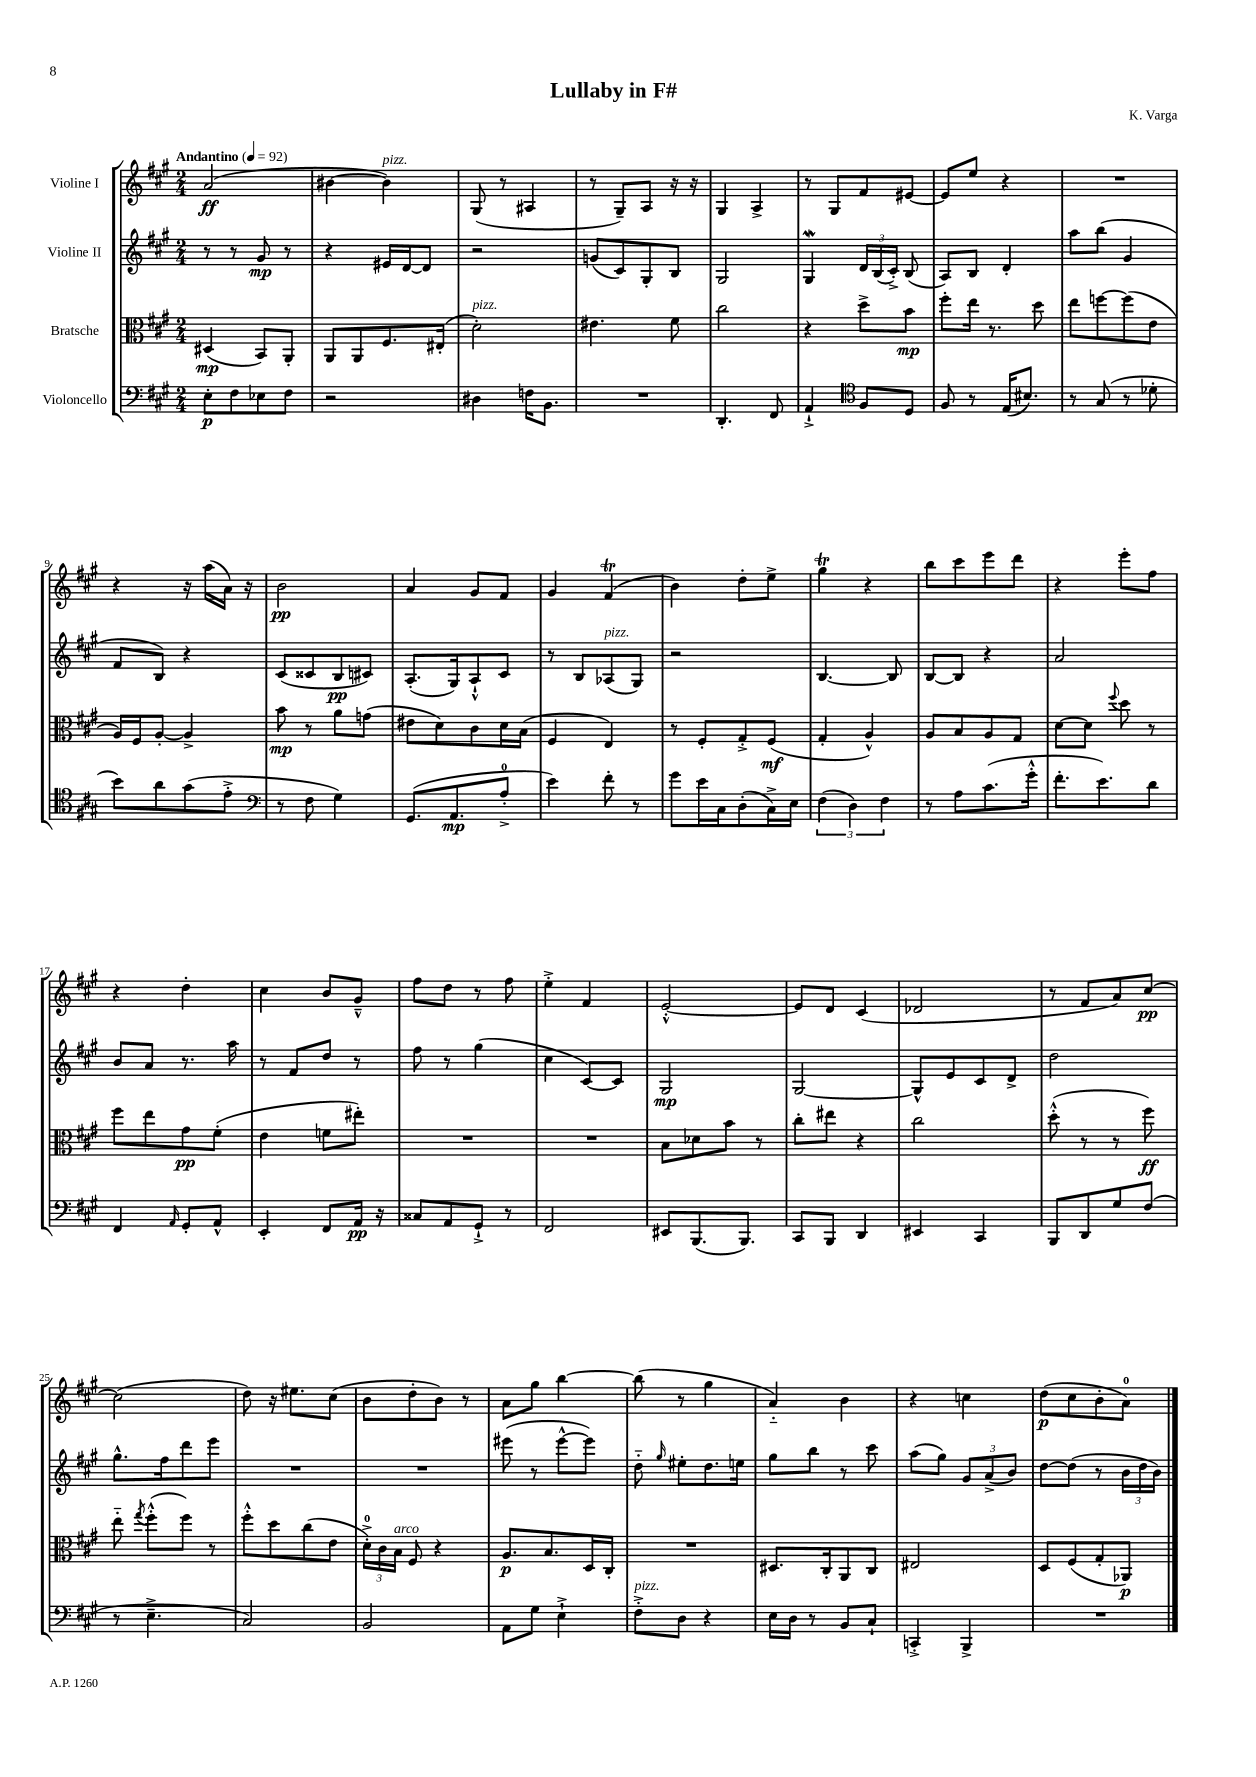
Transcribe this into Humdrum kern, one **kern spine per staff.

**kern	**dynam	**kern	**dynam	**kern	**dynam	**kern	**dynam
*part4	*part4	*part3	*part3	*part2	*part2	*part1	*part1
*staff4	*staff4	*staff3	*staff3	*staff2	*staff2	*staff1	*staff1
*I"Violoncello	*	*I"Bratsche	*	*I"Violine II	*	*I"Violine I	*
*clefF4	*	*clefC3	*	*clefG2	*	*clefG2	*
*k[f#c#g#]	*	*k[f#c#g#]	*	*k[f#c#g#]	*	*k[f#c#g#]	*
*M2/4	*	*M2/4	*	*M2/4	*	*M2/4	*
*MM92	*	*MM92	*	*MM92	*	*MM92	*
=1	=1	=1	=1	=1	=1	=1	=1
!	!	!	!	!	!	!LO:TX:a:B:t=Andantino	!
8E'\L	p	(4D#X/	mp	8r	.	(2a/	ff
8F#\	.	.	.	8r	.	.	.
8E-X\	.	8BB/L)	.	8g#/	mp	.	.
8F#\J	.	8AA'/J	.	8r	.	.	.
=2	=2	=2	=2	=2	=2	=2	=2
2r	.	8AA/L	.	4r	.	[4b#X\	.
.	.	8AA/	.	.	.	.	.
!	!	!	!	!	!	!LO:TX:a:i:t=pizz.	!
.	.	8.F#/	.	16e#X/LL	.	4b#\])	.
.	.	.	.	[16d/J	.	.	.
.	.	.	.	8d/J]	.	.	.
.	.	(16E#X'/Jk	.	.	.	.	.
=3	=3	=3	=3	=3	=3	=3	=3
!	!	!LO:TX:a:i:t=pizz.	!	!	!	!	!
4D#X\	.	2d'\)	.	2r	.	(8G#/	.
.	.	.	.	.	.	8r	.
16Fn\KL	.	.	.	.	.	4A#X/	.
8.BB\J	.	.	.	.	.	.	.
=4	=4	=4	=4	=4	=4	=4	=4
2r	.	4.e#X\	.	(8gn/L	.	8r	.
.	.	.	.	8c#/)	.	8G#~/L)	.
.	.	.	.	8G#'/	.	8A/J	.
.	.	8f#\	.	8B/J	.	16r	.
.	.	.	.	.	.	16r	.
=5	=5	=5	=5	=5	=5	=5	=5
4.DD'/	.	2cc#\	.	2G#/	.	4G#/	.
.	.	.	.	.	.	4A^/	.
8FF#/	.	.	.	.	.	.	.
=6	=6	=6	=6	=6	=6	=6	=6
4AA`^/	.	4r	.	4G#W/	.	8r	.
.	.	.	.	.	.	8G#/L	.
*clefC4	*	*	*	*	*	*	*
8F#/L	.	8dd^\L	.	24d/LL	.	8f#/	.
.	.	.	.	(24B/	.	.	.
.	.	.	.	24c#'^/JJ)	.	.	.
8D/J	.	8b\J	mp	(8B/	.	[8e#X/J	.
=7	=7	=7	=7	=7	=7	=7	=7
8F#/	.	8ff#'\L	.	8A/L)	.	8e#/L]	.
8r	.	16ee\Jk	.	8B/J	.	8ee/J	.
.	.	8.r	.	.	.	.	.
(16E/KL	.	.	.	4d'/	.	4r	.
8.B#X/J)	.	.	.	.	.	.	.
.	.	8dd\	.	.	.	.	.
=8	=8	=8	=8	=8	=8	=8	=8
8r	.	8ee\L	.	8aa\L	.	2r	.
(8G#/	.	[8ffn\	.	(8bb\J	.	.	.
8r	.	(8ff\]	.	4g#/	.	.	.
8d-X'\	.	8e\J	.	.	.	.	.
!!LO:LB:g=z
=9	=9	=9	=9	=9	=9	=9	=9
8b\L)	.	16A/LL)	.	8f#/L	.	4r	.
.	.	16F#/J	.	.	.	.	.
8a\	.	[8A'/J	.	8B/J)	.	.	.
(8g#\	.	4A^/]	.	4r	.	16r	.
.	.	.	.	.	.	(16aa\LL	.
8e'^\J	.	.	.	.	.	16a\JJ)	.
.	.	.	.	.	.	16r	.
=10	=10	=10	=10	=10	=10	=10	=10
*clefF4	*	*	*	*	*	*	*
8r	.	8b\	mp	(8c#/L	.	2b\	pp
8F#\	.	8r	.	8c##X/	.	.	.
4G#\)	.	8a\L	.	8B/	pp	.	.
.	.	(8gn\J	.	8c#X/J)	.	.	.
=11	=11	=11	=11	=11	=11	=11	=11
(8.GG#/L	.	8e#X\L	.	(8.A'/L	.	4a/	.
.	.	8d\)	.	.	.	.	.
8.AA/	mp	.	.	16G#/k)	.	.	.
.	.	8c#\	.	8A`^^/	.	8g#/L	.
8A'^/J	.	16d\L	.	8c#/J	.	8f#/J	.
.	.	(16B\JJ	.	.	.	.	.
=12	=12	=12	=12	=12	=12	=12	=12
4e\)	.	4F#/	.	8r	.	4g#/	.
.	.	.	.	8B/L	.	.	.
!	!	!	!	!LO:TX:a:i:t=pizz.	!	!	!
8f#'\	.	4E/)	.	(8A-X/	.	(4f#T/	.
8r	.	.	.	8G#/J)	.	.	.
=13	=13	=13	=13	=13	=13	=13	=13
8g#\L	.	8r	.	2r	.	4b\)	.
16e\L	.	8F#'/L	.	.	.	.	.
16C#\J	.	.	.	.	.	.	.
(8D'\	.	8G#'^/	.	.	.	8dd'\L	.
16C#^\L)	.	(8F#/J	mf	.	.	8ee^\J	.
16E\JJ	.	.	.	.	.	.	.
=14	=14	=14	=14	=14	=14	=14	=14
(6F#\	.	4G#'/	.	[4.B/	.	4gg#t\	.
6D\)	.	.	.	.	.	.	.
.	.	4A^^/)	.	.	.	4r	.
6F#\	.	.	.	.	.	.	.
.	.	.	.	8B/]	.	.	.
=15	=15	=15	=15	=15	=15	=15	=15
8r	.	8A/L	.	[8B/L	.	8bb\L	.
8A\L	.	8B/	.	8B/J]	.	8ccc#\	.
(8.c#\	.	8A/	.	4r	.	8eee\	.
.	.	8G#/J	.	.	.	8ddd\J	.
16g#'^^\Jk	.	.	.	.	.	.	.
=16	=16	=16	=16	=16	=16	=16	=16
8.f#'\L	.	[8d\L	.	2a/	.	4r	.
.	.	8d\J]	.	.	.	.	.
8.e\)	.	.	.	.	.	.	.
.	.	8qqff#/	.	.	.	.	.
.	.	8dd\	.	.	.	8eee'\L	.
8d\J	.	8r	.	.	.	8ff#\J	.
!!LO:LB:g=z
=17	=17	=17	=17	=17	=17	=17	=17
4FF#/	.	8ff#\L	.	8b/L	.	4r	.
.	.	8ee\	.	8a/J	.	.	.
16qqAA/	.	.	.	.	.	.	.
8GG#'/L	.	8g#\	pp	8.r	.	4dd'\	.
8AA^^/J	.	(8f#'\J	.	.	.	.	.
.	.	.	.	16aa\	.	.	.
=18	=18	=18	=18	=18	=18	=18	=18
4EE'/	.	4e\	.	8r	.	4cc#\	.
.	.	.	.	8f#/L	.	.	.
8FF#/L	.	8fn\L	.	8dd/J	.	8b/L	.
16AA/Jk	pp	8ee#X'\J)	.	8r	.	8g#~^^/J	.
16r	.	.	.	.	.	.	.
=19	=19	=19	=19	=19	=19	=19	=19
8C##X/L	.	2r	.	8ff#\	.	8ff#\L	.
8AA/	.	.	.	8r	.	8dd\J	.
8GG#`^/J	.	.	.	(4gg#\	.	8r	.
8r	.	.	.	.	.	8ff#\	.
=20	=20	=20	=20	=20	=20	=20	=20
2FF#/	.	2r	.	4cc#\	.	4ee'^\	.
.	.	.	.	[8c#/L)	.	4f#/	.
.	.	.	.	8c#/J]	.	.	.
=21	=21	=21	=21	=21	=21	=21	=21
8EE#X/L	.	8B\L	.	2G#/	mp	[2e'^^/	.
(8.BBB/	.	8d-X\	.	.	.	.	.
.	.	8b\J	.	.	.	.	.
8.BBB/J)	.	.	.	.	.	.	.
.	.	8r	.	.	.	.	.
=22	=22	=22	=22	=22	=22	=22	=22
8CC#/L	.	8cc#'\L	.	[2G#/	.	8e/L]	.
8BBB/J	.	8ee#X\J	.	.	.	8d/J	.
4DD/	.	4r	.	.	.	(4c#/	.
=23	=23	=23	=23	=23	=23	=23	=23
4EE#X/	.	2cc#\	.	8G#^^/L]	.	2d-X/	.
.	.	.	.	8e/	.	.	.
4CC#/	.	.	.	8c#/	.	.	.
.	.	.	.	8d^/J	.	.	.
=24	=24	=24	=24	=24	=24	=24	=24
8BBB/L	.	(8dd'^^\	.	2dd\	.	8r	.
8DD/	.	8r	.	.	.	8f#/L	.
8G#/	.	8r	.	.	.	8a/)	.
(8F#/J	.	8ff#\)	ff	.	.	[8cc#/J	pp
!!LO:LB:g=z
=25	=25	=25	=25	=25	=25	=25	=25
8r	.	8ee\	.	8.gg#^^\L	.	(2cc#\]	.
.	.	8qgg#/	.	.	.	.	.
4.E~^\	.	(8ff#'^^\L	.	.	.	.	.
.	.	.	.	16ff#\k	.	.	.
.	.	8ff#\J)	.	8ddd\	.	.	.
.	.	8r	.	8eee\J	.	.	.
=26	=26	=26	=26	=26	=26	=26	=26
2C#/)	.	8ff#'^^\L	.	2r	.	8dd\)	.
.	.	8dd\	.	.	.	16r	.
.	.	.	.	.	.	8.ee#X\L	.
.	.	(8cc#\	.	.	.	.	.
.	.	8e\J	.	.	.	(8cc#\J	.
=27	=27	=27	=27	=27	=27	=27	=27
2BB/	.	24d'^\LL)	.	2r	.	8b\L	.
.	.	24c#\	.	.	.	.	.
!	!	!LO:TX:a:i:t=arco	!	!	!	!	!
.	.	24B\JJ	.	.	.	.	.
.	.	8F#/	.	.	.	8dd'\	.
.	.	4r	.	.	.	8b\J)	.
.	.	.	.	.	.	8r	.
=28	=28	=28	=28	=28	=28	=28	=28
8AA\L	.	8.A/L	p	(8eee#X\	.	8a\L	.
8G#\J	.	.	.	8r	.	8gg#\J	.
.	.	8.B/	.	.	.	.	.
4E`^\	.	.	.	[8eee#^^\L	.	[4bb\	.
.	.	16D/L	.	8eee#\J])	.	.	.
.	.	16C#'/JJ	.	.	.	.	.
=29	=29	=29	=29	=29	=29	=29	=29
!LO:TX:a:i:t=pizz.	!	!	!	!	!	!	!
8F#'^\L	.	2r	.	8dd\	.	(8bb\]	.
.	.	.	.	16qqgg#/	.	.	.
8D\J	.	.	.	8ee#X'\L	.	8r	.
4r	.	.	.	8.dd\	.	4gg#\	.
.	.	.	.	16een\Jk	.	.	.
=30	=30	=30	=30	=30	=30	=30	=30
16E\LL	.	8.D#X/L	.	8gg#\L	.	4a/)	.
16D\JJ	.	.	.	.	.	.	.
8r	.	.	.	8bb\J	.	.	.
.	.	16C#'/k	.	.	.	.	.
8BB/L	.	8AA/	.	8r	.	4b\	.
8C#`/J	.	8C#/J	.	8ccc#\	.	.	.
=31	=31	=31	=31	=31	=31	=31	=31
4CCn'^/	.	2E#X/	.	(8aa\L	.	4r	.
.	.	.	.	8gg#\J)	.	.	.
4BBB^/	.	.	.	12g#/L	.	4ccn\	.
.	.	.	.	(12a^/	.	.	.
.	.	.	.	12b/J)	.	.	.
=32	=32	=32	=32	=32	=32	=32	=32
2r	.	8D/L	.	[8dd\L	.	(8dd\L	p
.	.	(8F#/	.	(8dd\J]	.	8cc#\	.
.	.	8G#'/	.	8r	.	8b'\	.
.	.	8AA-X/J)	p	24b\LL	.	8a\J)	.
.	.	.	.	24dd\	.	.	.
.	.	.	.	24b\JJ)	.	.	.
==	==	==	==	==	==	==	==
*-	*-	*-	*-	*-	*-	*-	*-
